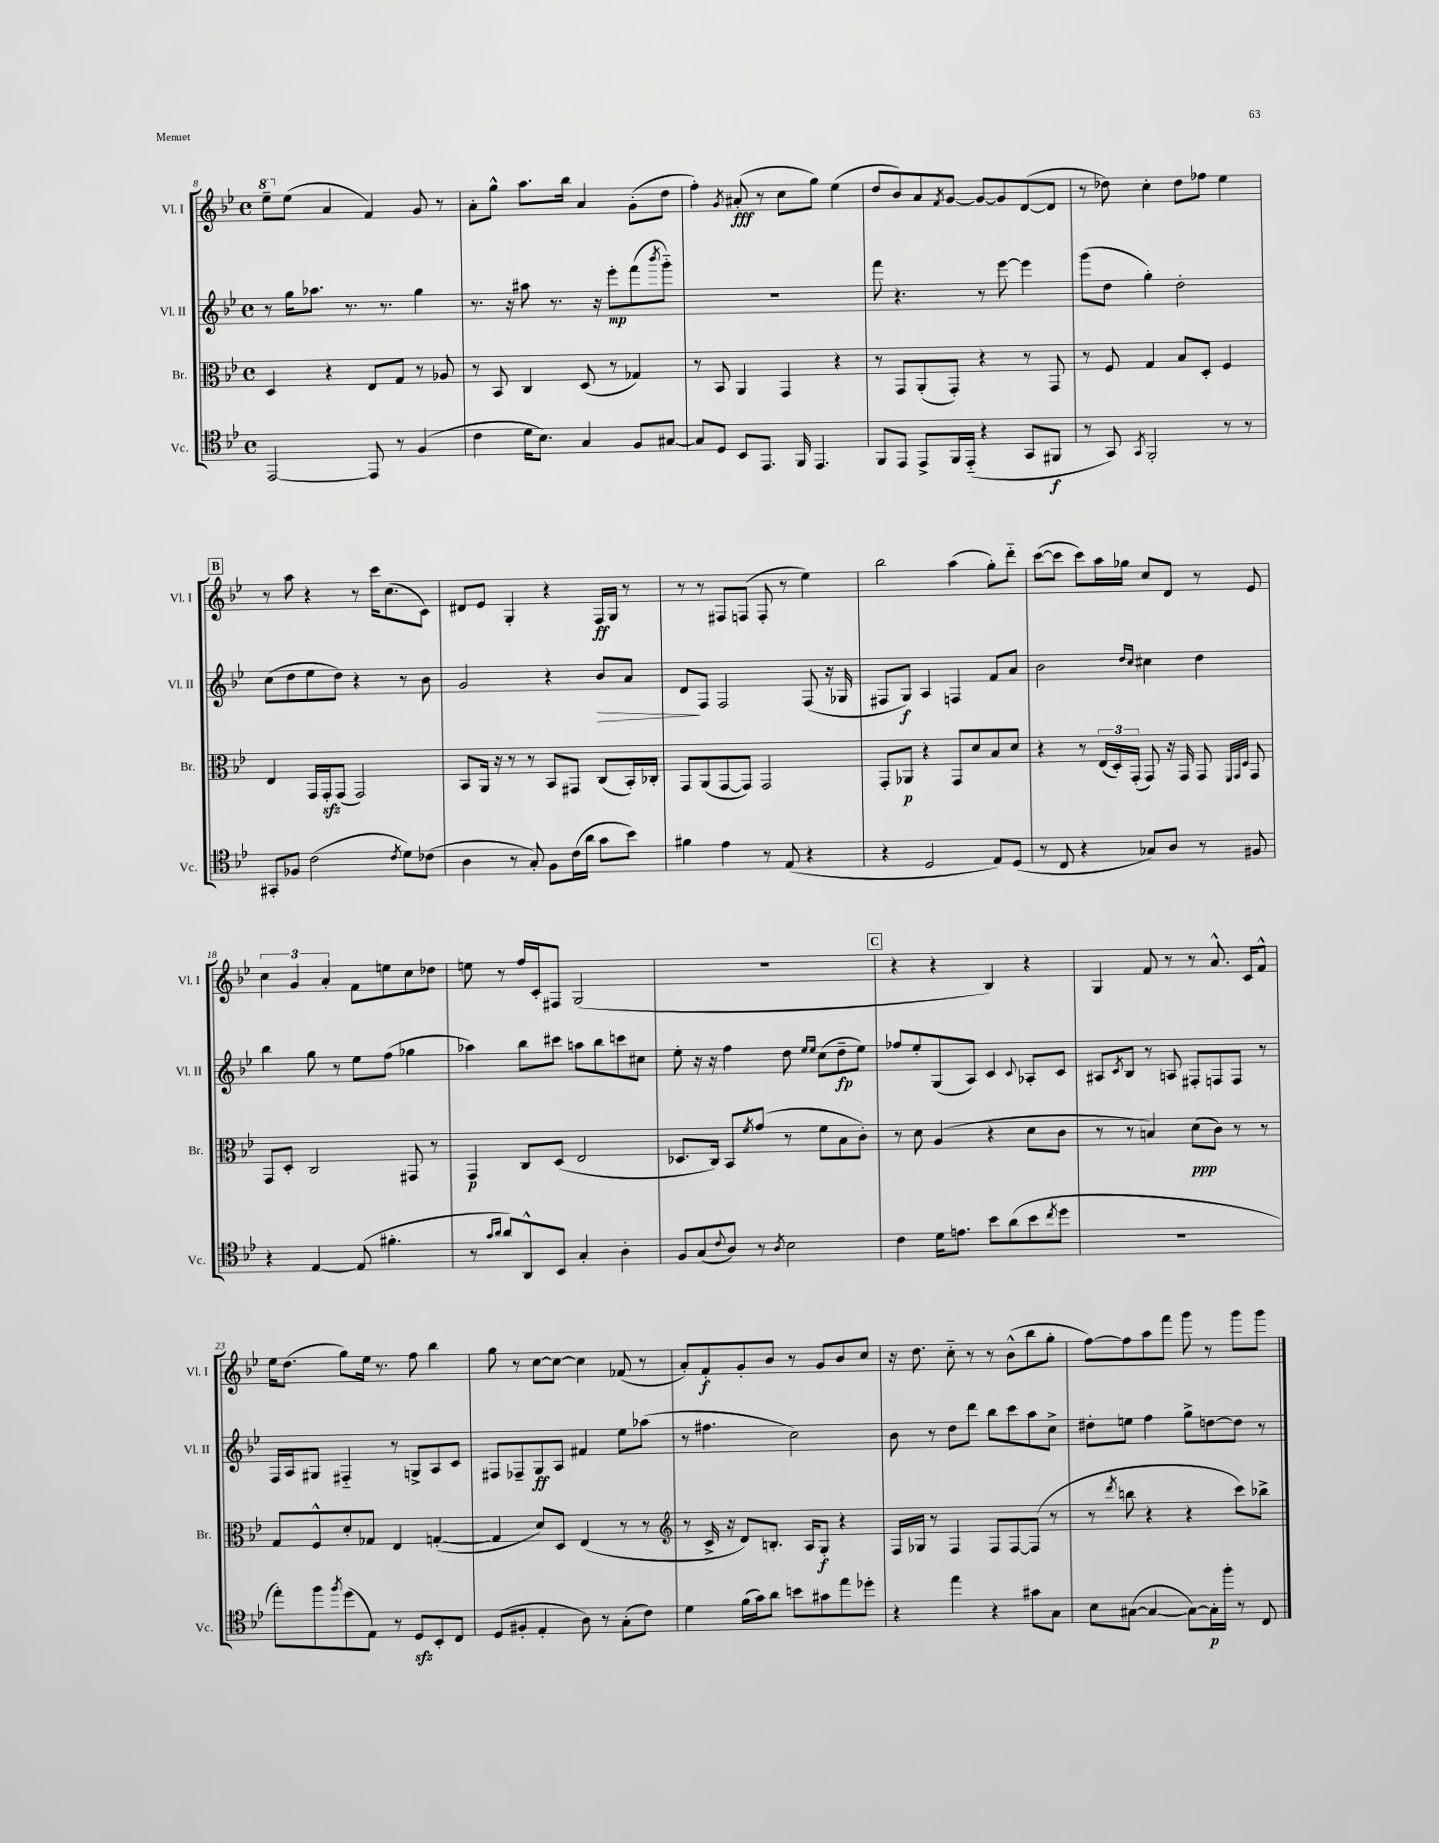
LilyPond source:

<<
\new StaffGroup <<
\new Staff = "s0" \with { instrumentName = "Vl. I" shortInstrumentName = "Vl. I" } {
    \clef treble \key bes \major \defaultTimeSignature \time 4/4
    \ottava #1 ees'''8-- \ottava #0 ees''8( a'4 f'4) g'8 r8 |
    a'8-. g''8-^ a''8. bes''16 a'4 g'8-.( d''8 |
    f''4-.) \acciaccatura { g'8 } ais'8-.\fff( r8 c''8 g''8) ees''4( |
    d''8 bes'8) a'8 \acciaccatura { f'8 } g'8~ g'8~ g'8 d'8~( d'8 |
    r8 des''8) c''4-. des''8 fes''8 ees''4 |
    \mark \markup { \box "B" } r8 a''8 r4 r8 c'''16 c''8.( c'8) |
    dis'8 ees'8 g4-. r4 f16\ff g16 r8 |
    r8 r8 fis8 f8( f8-. r8 ees''4) |
    bes''2 a''4( g''8-.) d'''8-_ |
    c'''8~( c'''8 c'''8) a''16 ges''16 c''8 d'8 r8 ees'8 |
    \tuplet 3/2 { c''4 g'4 a'4-. } f'8 e''8 c''8 des''8 |
    e''8 r8 f''16 c'16-. fis8 g2( |
    R1 |
    \mark \markup { \box "C" } r4 r4 bes4) r4 |
    g4 f'8 r8 r8 a'8.-^ c'16 f'8-^ |
    ees''16 d''8.( g''8) ees''16 r8. f''8 bes''4 |
    g''8 r8 c''8~ c''8~ c''4 fes'8( r8 |
    a'8-.) f'8-.\f g'8-. bes'8 r8 g'8 bes'8 c''8 |
    r16 d''8. c''8-_ r8 r8 bes'8-^( bes''8 g''8-. |
    f''8~) f''8 a''8 f'''8 g'''8 r8 g'''8 g'''8 \bar "|." |
}
\new Staff = "s1" \with { instrumentName = "Vl. II" shortInstrumentName = "Vl. II" } {
    \clef treble \key bes \major \defaultTimeSignature \time 4/4
    r8 g''16 aes''8. r8. r8. g''4 |
    r8. r16 ais''8 r8. r16 ees'''8-.\mp f'''8( \acciaccatura { bes'''8 } g'''8-_) |
    R1 |
    f'''8 r4. r8 ees'''8~ ees'''4 |
    g'''8( d''8 g''4-.) d''2-. |
    \mark \markup { \box "B" } c''8( d''8 ees''8 d''8) r4 r8 bes'8 |
    g'2 r4 bes'8\> a'8 |
    d'8\! f8 f2 f8( r16 ges16 |
    fis8 g8\f) a4 f4 f'8 a'8 |
    bes'2 \grace { d''16 c''16 } cis''4 d''4 |
    bes''4 g''8 r8 ees''8 f''8( ges''4 |
    aes''4) bes''8 cis'''8 a''8 bes''8 c'''8 cis''8 |
    ees''8-. r16 r16 f''4 d''8 \grace { ees''16 ees''16 } c''8( d''8--\fp ees''8) |
    \mark \markup { \box "C" } fes''8 ees''8-. g8( a8) c'4 \appoggiatura { c'8 } aes8-. c'8 |
    ais8 \acciaccatura { c'8 } bes8 r8 a8 fis8-. f8 f8 r8 |
    f16 a16 gis8 fis4-_ r8 g8-> a8 c'8 |
    fis8 fes8-- g8\ff a8 fis'4 ees''8 aes''8( |
    r8 fis''4. c''2) |
    bes'8 r8 d''8 d'''8 bes''8 c'''8 a''8 c''8-> |
    dis''8-. e''8 f''4 g''8-> d''8~ d''8 r8 \bar "|." |
}
\new Staff = "s2" \with { instrumentName = "Br." shortInstrumentName = "Br." } {
    \clef alto \key bes \major \defaultTimeSignature \time 4/4
    d4 r4 ees8 g8 r8 aes8 |
    r8 bes,8 c4 d8( r8 ges4) |
    r8 bes,8 a,4 g,4 r4 |
    r8 g,8 a,8-.( g,8-.) r4 r8 g,8 |
    r8 f8 g4 bes8 d8-. f4 |
    \mark \markup { \box "B" } ees4 g,16 g,16-.\sfz g,8( g,2) |
    bes,8 a,16 r16 r8 r8 bes,8 gis,8 c8( bes,16-.) ces16-. |
    g,8 a,8( g,8~ g,8) g,2 |
    g,8-. aes,8\p r4 g,8 d'8 bes8 d'8 |
    r4 r8 \tuplet 3/2 { ees16( d16-.) g,16-.( } g,8) r16 g,16 g,8 \grace { f,32 g,32 d32 } g,8 |
    g,8 d8-. c2 gis,8 r8 |
    g,4\p c8 d8( ees2 |
    des8. c16) bes,8 \acciaccatura { f'8 } g'8( r8 f'8 bes8 c'8-.) |
    \mark \markup { \box "C" } r8 d'8 a4( r4 d'8 c'8 |
    r8 r8 b4) d'8\ppp( c'8) r8 r8 |
    g8 f8-^ d'8-. ges8 ees4 g4~-.( |
    g4 d'8) d8 ees4( r8 r8 |
    \clef treble r8 c'16-> r16 d'8) b8.-. a16 g8-.\f r4 |
    f16 ges16 r8 f4 f8 f8~ f8( r8 |
    r8 \acciaccatura { d'''8 } b''8 r4 r4 c'''8) bes''8-> \bar "|." |
}
\new Staff = "s3" \with { instrumentName = "Vc." shortInstrumentName = "Vc." } {
    \clef tenor \key bes \major \defaultTimeSignature \time 4/4
    ees,2~ ees,8 r8 f4( |
    c'4 d'16 bes8.) g4 f8 gis8~ |
    gis8 d8 bes,8 ees,8. f,16 ees,4. |
    f,8 ees,8 ees,8-> f,16 ees,16-_( r4 g,8 fis,8\f |
    r8 g,8) \acciaccatura { g,8 } f,2-. r8 r8 |
    \mark \markup { \box "B" } gis,8-. fes8 c'2( \acciaccatura { c'8 } d'8) ces'8( |
    a4 r8 g8-.) f8 c'16( a'16 g'8 bes'8) |
    fis'4 ees'4 r8 ees8( r4 |
    r4 d2 ees8) d8( |
    r8 c8 r4 ges8) a8 r8 fis8 |
    r4 ees4~ ees8( fis'4.-. |
    r8 \grace { g'16 a'16 } a'8) a,8-^ bes,8 g4-. a4-. |
    f8 g8( \appoggiatura { c'8 } a8) r8 \acciaccatura { a8 } bes2 |
    \mark \markup { \box "C" } c'4 d'16 e'8. bes'8 a'8( bes'8 \acciaccatura { c''8 } d''8 |
    R1 |
    ees''8-.) f''8 \acciaccatura { f''8 } d''8( ees8) r8 d8\sfz bes,8-. c8 |
    d8( fis8-. ees4-. a8) r8 g8-.( c'8) |
    d'4 f'16( g'16) a'8 b'8 gis'8 ees''8 des''8-. |
    r4 ees''4 r4 gis'8 g8 |
    bes8 gis8~( gis4~ gis8~) gis16-.\p f''16-. r8 c8 \bar "|." |
}
>>
>>
\layout { \context { \Score currentBarNumber = #8 } }
